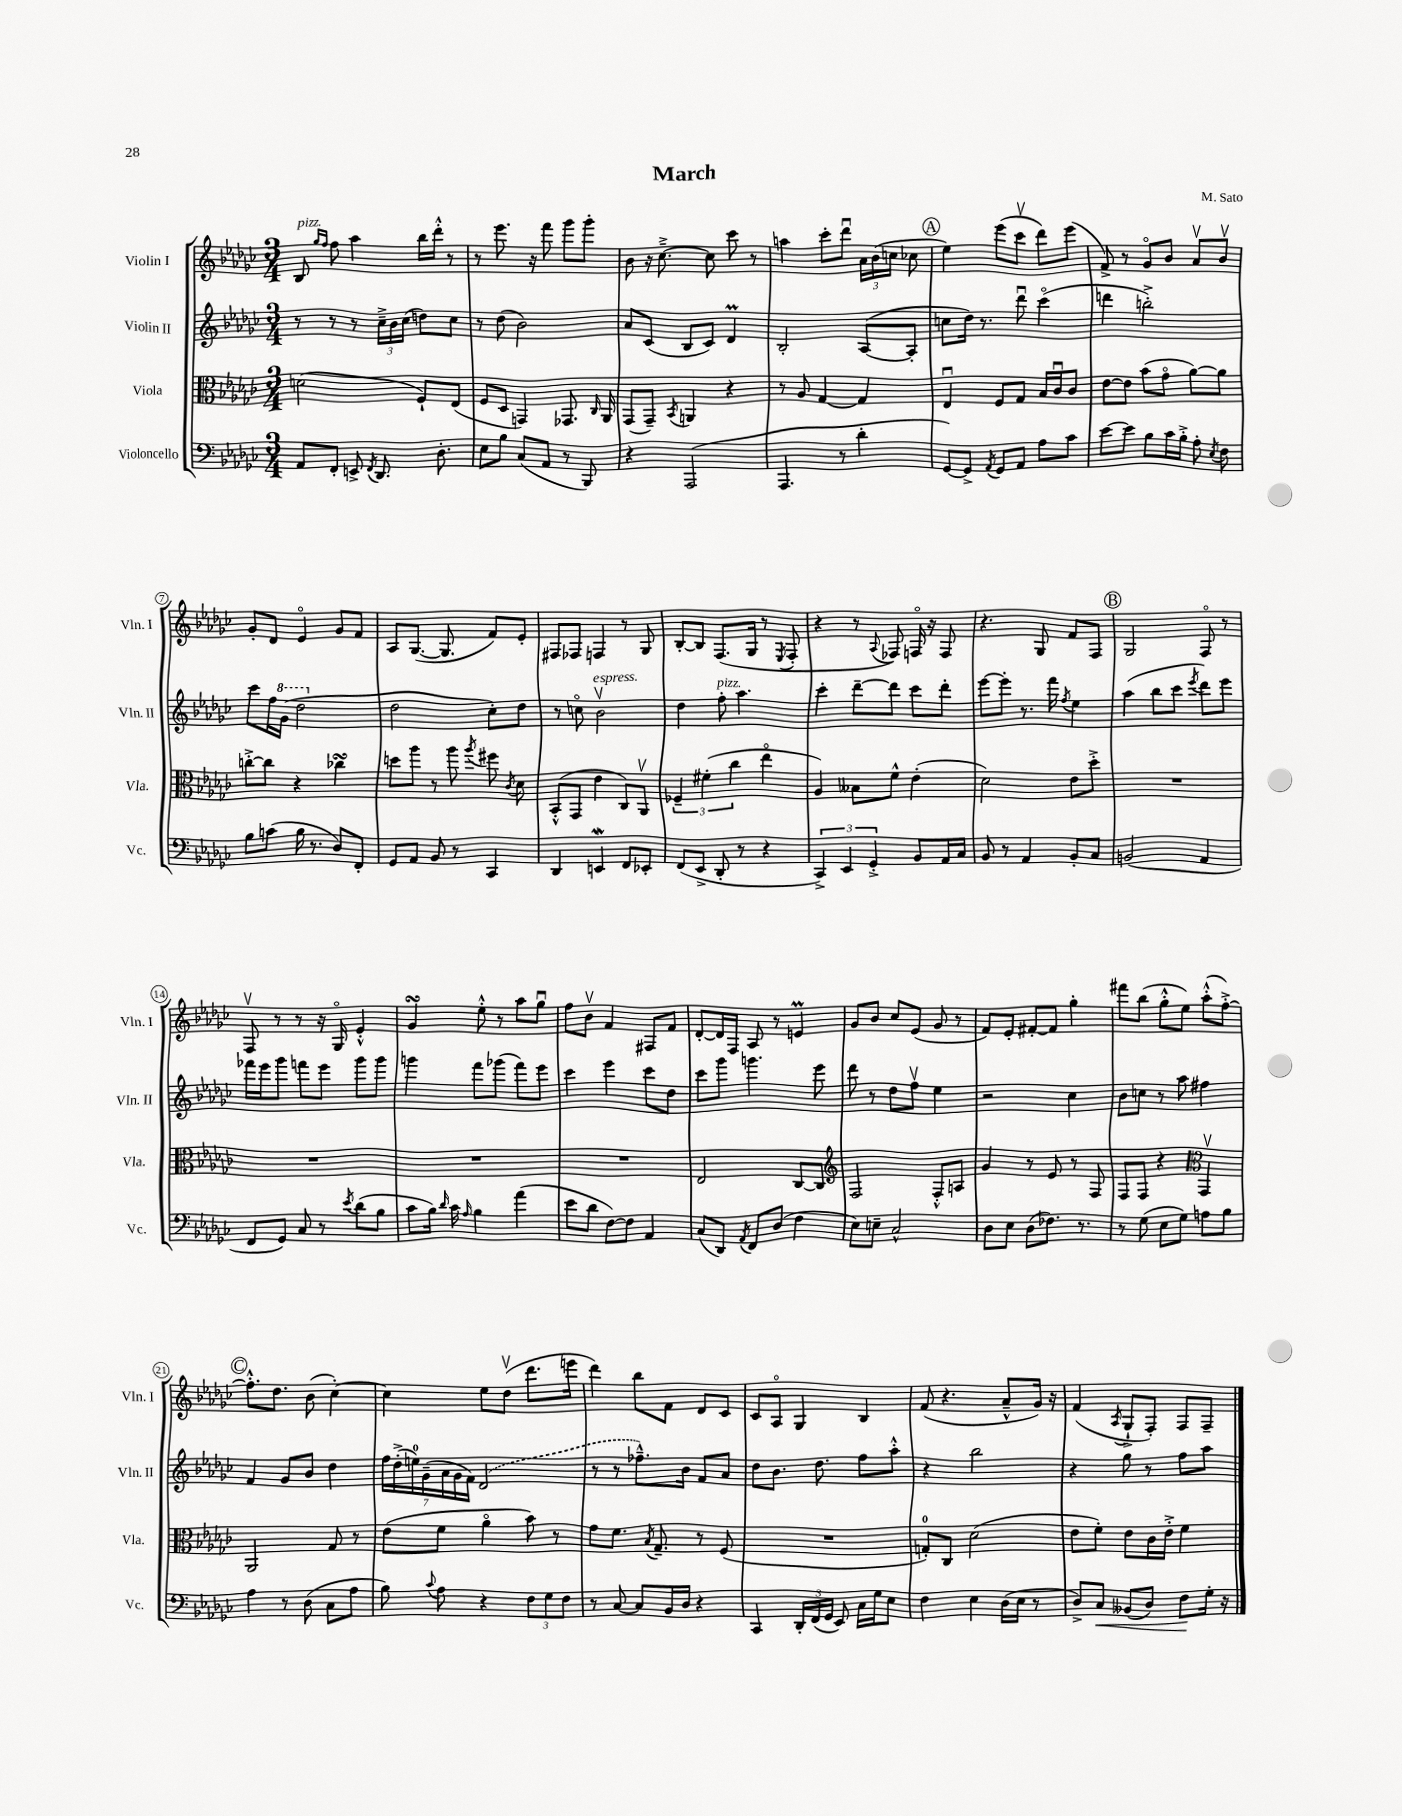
\header { title = "March" composer = "M. Sato" }
<<
\new StaffGroup <<
\new Staff = "s0" \with { instrumentName = "Violin I" shortInstrumentName = "Vln. I" } {
    \clef treble \key ges \major \numericTimeSignature \time 3/4
    \autoBeamOff bes8^\markup { \italic "pizz." } \grace { ges''16[ f''16] } f''8 aes''4 bes''16[ des'''16]-.-^ r8 |
    r8 ees'''8. r16 f'''8 ges'''8[ ges'''8]-. |
    bes'8 r16 ces''8.~---> ces''8 ces'''8 r8 |
    a''4 ces'''8[-. des'''8]\downbow \tuplet 3/2 { aes'16[ bes'16( c''16] } ces''8 |
    \mark \markup { \circle "A" } ees''4) ees'''8[( ces'''8]\upbow des'''8[) ees'''8]( |
    f'8->) r8 ges'8[\flageolet bes'8] aes'8[\upbow bes'8]\upbow |
    ges'8[-. des'8] ees'4\flageolet ges'8[ f'8] |
    aes8[ ges8.]~( ges8. f'8[) ees'8]-. |
    fis8[ fes8] f4 r8 ges8 |
    bes8[~-. bes8] f8.[( ges16] r8 \acciaccatura { ees8 } f8-. |
    r4 r8 \appoggiatura { aes8 } fes8) f16\flageolet r16 f8 |
    r4. ges8 f'8[ f8] |
    \mark \markup { \circle "B" } ges2 f8\flageolet r8 |
    f8\upbow r8 r8 r16 ges16\flageolet ees'4-.-^ |
    ges'4\turn ees''8-.-^ r8 aes''8[ ges''8]\downbow |
    f''8[ bes'8]\upbow f'4 fis8[ f'8] |
    des'8[~-. des'16 f16] aes8 r8 e'4\prall |
    ges'8[ bes'8] ces''8[ ees'8]( ges'8 r8 |
    f'8[) ees'8]-. fis'8[~-. fis'8] ges''4-. |
    fis'''8[ bes''8]( ges''8[-.-^ ees''8]) aes''8[-.-^( f''8]~-.->) |
    \mark \markup { \circle "C" } f''8.[-.-^ des''8.] bes'8( ces''4~-.) |
    ces''4 ees''8[ des''8]\upbow( des'''8.[ e'''16] |
    des'''4) bes''8[ f'8] des'8[ ces'8] |
    ces'8[ aes8]\flageolet ges4 bes4 |
    f'8( r4. aes'8[---^ ges'16]) r16 |
    f'4( \acciaccatura { aes8 } ges8[-!-> f8]-.) f8[ f8]-- \bar "|." |
}
\new Staff = "s1" \with { instrumentName = "Violin II" shortInstrumentName = "Vln. II" } {
    \clef treble \key ges \major \numericTimeSignature \time 3/4
    \autoBeamOff r8 r8 r8 \tuplet 3/2 { ces''16[---> bes'16 ces''16]( } d''8[) ces''8] |
    r8 des''8( bes'2) |
    aes'8[ ces'8]( bes8[ ces'8]) des'4\prall |
    bes2-. aes8[~( aes8]-. |
    \mark \markup { \circle "A" } c''8[ des''16]) r8. des'''8\downbow ces'''4\flageolet( |
    d'''4 b''2-.->) |
    ces'''8[ f''16 \ottava #1 ges''16]( des'''2 \ottava #0 |
    des''2 ces''8[-.) des''8] |
    r8 c''8\flageolet bes'2\upbow^\markup { \italic "espress." } |
    des''4 f''8-.^\markup { \italic "pizz." } aes''4. |
    ces'''4-. des'''8[~-- des'''8] ces'''8[ des'''8]-. |
    ees'''8[~ ees'''8]-. r8. f'''16 \acciaccatura { f''8 } ees''4 |
    \mark \markup { \circle "B" } aes''4( bes''8[ ces'''8] \acciaccatura { ees'''8 } des'''8[) ees'''8] |
    fes'''16[ ees'''16 ges'''8] f'''8[ ees'''8] ges'''8[ ges'''8] |
    g'''4 f'''8[ ges'''8]( f'''8[) ees'''8] |
    ces'''4 ees'''4 ces'''8[ des''8] |
    ces'''8[ ges'''8] g'''4. ees'''8 |
    des'''8 r8 des''8[ f''8]\upbow ees''4 |
    r2 ces''4 |
    bes'8[ c''8] r8 aes''8 fis''4 |
    \mark \markup { \circle "C" } f'4 ges'8[ bes'8] des''4 |
    \tuplet 7/4 { f''16[ des''16-.->( e''16-0) ges'16--( aes'16 ges'16 f'16]) } \once \slurDashed des'2( |
    r8 r8 fes''8.[---^) bes'16] f'8[ aes'8] |
    des''8[ bes'8.] des''8. f''8[ aes''8]-.-^ |
    r4 bes''2 |
    r4 ges''8 r8 f''8[ aes''8] \bar "|." |
}
\new Staff = "s2" \with { instrumentName = "Viola" shortInstrumentName = "Vla." } {
    \clef alto \key ges \major \numericTimeSignature \time 3/4
    \autoBeamOff d'2( f8[-!) ees8]( |
    f8[ des8] g,4) ges,8. \grace { ces16 } aes,16 |
    ges,8[( ges,8]--) \acciaccatura { bes,8 } a,4 r4 |
    r8 aes8 ges4~ ges4 |
    \mark \markup { \circle "A" } ees4\downbow f8[ ges8] bes16[ ces'16\downbow ces'8] |
    ees'8[~ ees'8] bes'8[( ges'8]\flageolet aes'8[~) aes'8] |
    c''8[~-.-> c''8] r4 ces''4\turn |
    d''8[ aes''8] r8 aes''8 \acciaccatura { aes''8 } fis''8 \acciaccatura { ces'8 } des'8 |
    bes,8[-.-^( ges,8] ees'4 ces8[) aes,8]\upbow |
    \tuplet 3/2 { fes4-- fis'4-.( ces''4 } ees''4\flageolet |
    aes4) beses8[ f'8]-^ ees'4-.( |
    des'2) ees'8[ des''8]-.-> |
    \mark \markup { \circle "B" } R2. |
    R2. |
    R2. |
    R2. |
    ees2 ces8[~ ces8] |
    \clef treble f2 f8[-.-^ a8] |
    ges'4 r8 ees'8 r8 f8 |
    f8[ f8] r4 \clef alto ges,4\upbow |
    \mark \markup { \circle "C" } aes,2 ges8 r8 |
    ees'8[( f'8] aes'4\flageolet bes'8) r8 |
    ges'8[ f'8.] \acciaccatura { bes8 } ges8.-- r8 f8( |
    R2. |
    g8[-0-.) ces8] des'2( |
    ees'8[ f'8]-.) ees'8[ ces'16 ees'16]-.-> f'4 \bar "|." |
}
\new Staff = "s3" \with { instrumentName = "Violoncello" shortInstrumentName = "Vc." } {
    \clef bass \key ges \major \numericTimeSignature \time 3/4
    \autoBeamOff aes,8[ f,8]-. e,8-> \acciaccatura { f,8 } des,8. des8.-. |
    ees8[ bes8] ces8[( aes,8] r8 bes,,8) |
    r4 aes,,2( |
    aes,,4. r8 des'4-. |
    \mark \markup { \circle "A" } ges,8[~) ges,8]-> \acciaccatura { aes,8 } ges,8[ aes,8] aes8[ ces'8] |
    ees'8[~ ees'8] bes8[ ces'16 bes16]-.-> aes8-. \acciaccatura { ees8 } f8 |
    bes8[ c'8]( bes16 r8. des8[) f,8]-. |
    ges,8[ aes,8] bes,8 r8 ces,4 |
    des,4 e,4\mordent f,8[ ees,8]-. |
    f,8[( ees,8]-> des,8-. r8 r4 |
    \tuplet 3/2 { ces,4->) ees,4 ges,4-.-> } bes,8[ aes,16 ces16] |
    bes,8 r8 aes,4 bes,8[-. ces8] |
    \mark \markup { \circle "B" } b,2( aes,4 |
    f,8[ ges,8]) ces8 r8 \acciaccatura { ees'8 } des'8[( bes8] |
    ces'8[ bes16]) \grace { des'16 } ces'16 \grace { aes16 } bes4 aes'4( |
    ees'8[ des'8] f8[~) f8] aes,4 |
    ces8[( des,8]) \acciaccatura { aes,8 } f,8[ des8]( f4 |
    ees8[) e8]-- ces2-^ |
    des8[ ees8] des8[( fes8.]) r8. |
    r8 ges8( ees8[ ges8]) a8[ bes8] |
    \mark \markup { \circle "C" } aes4 r8 des8( ces8[ aes8] |
    bes8) \appoggiatura { ces'8 } aes8 r4 \tuplet 3/2 { f8[ ges8 f8] } |
    r8 ces8~ ces8[ bes,16 des16] r4 |
    ces,4 \tuplet 3/2 { des,16[-. f,16( ges,16] } ees,8) ces16[ ges16 ees8] |
    f4 ees4 des16[( ees16] r8 |
    des8[->) ces8]\< beses,8[( des8]) f8[\! ges16]-. r16 \bar "|." |
}
>>
>>
\layout { \context { \Score \override BarNumber.stencil = #(make-stencil-circler 0.1 0.3 ly:text-interface::print) } }
